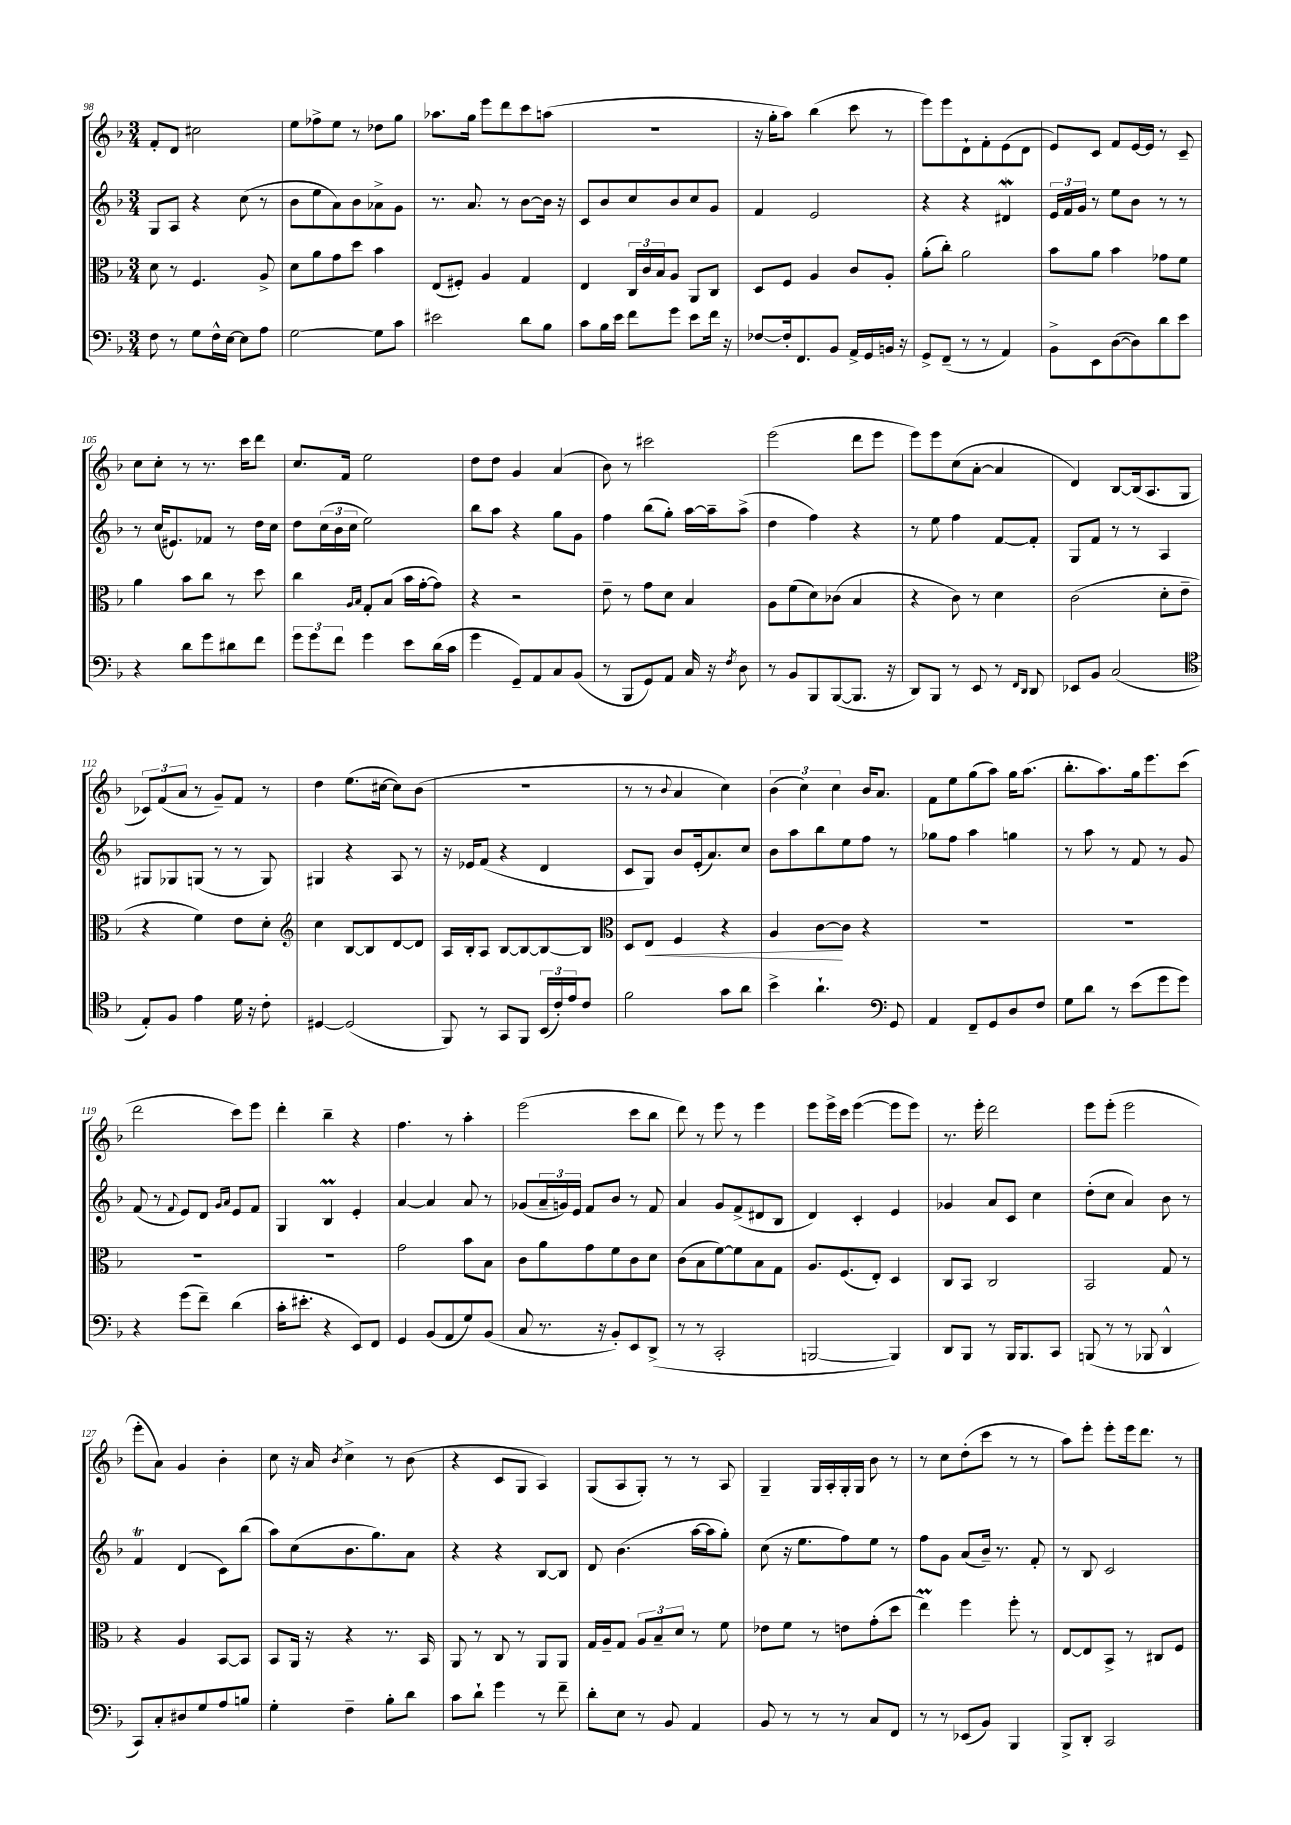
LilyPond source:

<<
\new StaffGroup <<
\new Staff = "s0" {
    \clef treble \key f \major \numericTimeSignature \time 3/4
    f'8-. d'8 cis''2 |
    e''8 fes''8-> e''8 r8 des''8 g''8 |
    aes''8. g''16 e'''8 d'''8 c'''8 a''8( |
    R2. |
    r16 g''16-. a''8) bes''4( c'''8 r8 |
    e'''8) e'''8 d'8-! f'8-. e'8( d'8 |
    e'8) c'8 f'8 e'16~ e'16 r8 c'8-- |
    c''8 c''8-. r8 r8. c'''16 d'''8 |
    c''8. f'16 e''2 |
    d''8 d''8 g'4 a'4( |
    bes'8) r8 cis'''2 |
    e'''2( d'''8 e'''8 |
    e'''8) e'''8 c''8( a'8~-. a'4 |
    d'4) bes8~ bes16( a8. g8 |
    \tuplet 3/2 { ces'8) f'8( a'8 } r8 g'8--) f'8 r8 |
    d''4 e''8.( cis''16~ cis''8) bes'8( |
    r2. |
    r8 r8 \appoggiatura { bes'8 } a'4 c''4) |
    \tuplet 3/2 { bes'4( c''4) c''4 } bes'16 a'8. |
    f'8 e''8 g''8( a''8) g''16 a''8.( |
    bes''8.-. a''8.) g''16 e'''8. c'''8( |
    d'''2 c'''8) e'''8 |
    d'''4-. bes''4-- r4 |
    f''4. r8 a''4-. |
    e'''2( c'''8 bes''8 |
    d'''8) r8 e'''8 r8 e'''4 |
    e'''8 e'''16-> c'''16 e'''4~( e'''8 e'''8) |
    r8. e'''16-. d'''2 |
    e'''8 e'''8-.( e'''2 |
    e'''8-. a'8) g'4 bes'4-. |
    c''8 r16 a'16 \acciaccatura { bes'8 } c''4-> r8 bes'8( |
    r4 c'8 g8 a4) |
    g8( a8 g8-.) r8 r8 a8 |
    g4-- g16 a16-. g16-. g16 bes'8 r8 |
    r8 c''8 d''8-.( c'''8 r8 r8 |
    a''8) e'''8-. e'''8-. e'''16 d'''8. r8 \bar "|." |
}
\new Staff = "s1" {
    \clef treble \key f \major \numericTimeSignature \time 3/4
    g8 a8 r4 c''8( r8 |
    bes'8 e''8 a'8) bes'8 aes'8-> g'8 |
    r8. a'8. r8 bes'8~ bes'16 r16 |
    c'8 bes'8 c''8 bes'8 c''8 g'8 |
    f'4 e'2 |
    r4 r4 dis'4\mordent |
    \tuplet 3/2 { e'16 f'16 g'16 } r8 e''8 bes'8 r8 r8 |
    r8 c''16( eis'8.) fes'8 r8 d''16 c''16 |
    d''8 \tuplet 3/2 { c''16( bes'16 c''16 } e''2) |
    bes''8 a''8 r4 g''8 g'8 |
    f''4 bes''8( g''8-.) a''16~ a''16-- a''8->( |
    d''4 f''4) r4 |
    r8 e''8 f''4 f'8~ f'8-. |
    g8 f'8 r8 r8 a4 |
    gis8 ges8 g8( r8 r8 g8) |
    gis4 r4 a8 r8 |
    r16 ees'16 f'8( r4 d'4 |
    c'8 g8) bes'8 e'16-.( a'8.) c''8 |
    bes'8 a''8 bes''8 e''8 f''8 r8 |
    ges''8 f''8 a''4 g''4 |
    r8 a''8 r8 f'8 r8 g'8 |
    f'8( r8 \appoggiatura { f'8 } e'8) d'8 \grace { g'16 a'16 } e'8 f'8 |
    g4 bes4\prall e'4-. |
    a'4~ a'4 a'8 r8 |
    ges'8( \tuplet 3/2 { a'16-- g'16) e'16 } f'8 bes'8 r8 f'8 |
    a'4 g'8 f'8->( dis'8 bes8 |
    d'4) c'4-. e'4 |
    ges'4 a'8 c'8 c''4 |
    d''8-.( c''8 a'4) bes'8 r8 |
    f'4\trill d'4( c'8) bes''8( |
    a''8) c''8( bes'8. g''8.) a'8 |
    r4 r4 bes8~ bes8 |
    d'8 bes'4.( a''16~ a''16 g''8-.) |
    c''8( r16 e''8. f''8) e''8 r8 |
    f''8 g'8 a'8( bes'16--) r8. f'8-. |
    r8 bes8 c'2 \bar "|." |
}
\new Staff = "s2" {
    \clef alto \key f \major \numericTimeSignature \time 3/4
    d'8 r8 f4. a8-> |
    d'8 a'8 g'8 d''8 bes'4 |
    e8( fis8-.) a4 g4 |
    e4 \tuplet 3/2 { c16 c'16 bes16 } a8 a,8 c8 |
    d8 f8 a4 c'8 a8-. |
    a'8-.( c''8-.) a'2 |
    bes'8 a'8 bes'4 ges'8 f'8 |
    a'4 bes'8 c''8 r8 d''8 |
    c''4 \grace { a16 bes16 } g8-. bes8( bes'16 g'16~-. g'8) |
    r4 r2 |
    e'8-- r8 g'8 d'8 bes4 |
    a8 f'8( d'8) ces'8( bes4 |
    r4 c'8) r8 d'4 |
    c'2( d'8-. e'8-- |
    r4 f'4) e'8 d'8-. |
    \clef treble c''4 bes8~ bes8 d'8~ d'8 |
    a16 bes16-. a8 bes8~ bes8~ bes8~ bes8 |
    \clef alto d8 e8\< f4 r4 |
    a4 c'8~\! c'8 r4 |
    R2. |
    R2. |
    R2. |
    R2. |
    g'2 bes'8 bes8 |
    c'8 a'8 g'8 f'8 c'8 d'8 |
    c'8( bes8 f'8~) f'8 bes8 g8 |
    a8. f8.( e8-.) d4 |
    c8 bes,8 c2 |
    bes,2 g8 r8 |
    r4 a4 bes,8~ bes,8 |
    bes,8 a,16 r16 r4 r8. bes,16 |
    a,8 r8 c8 r8 a,8 a,8 |
    g16 a16-- g8 \tuplet 3/2 { a8 bes8-- d'8 } r8 f'8 |
    ees'8 f'8 r8 e'8 g'8-.( d''8 |
    e''4\prall) f''4 f''8-. r8 |
    e8~ e8 bes,8-> r8 cis8 f8 \bar "|." |
}
\new Staff = "s3" {
    \clef bass \key f \major \numericTimeSignature \time 3/4
    f8 r8 g8 f16-^ e16~ e8 a8 |
    g2~ g8 c'8 |
    eis'2 d'8 bes8 |
    c'8 bes16 e'16 f'8 g'8 e'8 f'16 r16 |
    fes8~ fes16-. f,8. bes,8 a,16-> g,16 b,16 r16 |
    g,8-> f,8--( r8 r8 a,4) |
    bes,8-> e,8 d8~( d8) d'8 e'8 |
    r4 d'8 g'8 dis'8 f'8 |
    \tuplet 3/2 { g'8 g'8 f'8 } g'4 e'8 d'16( c'16 |
    g'4 g,8--) a,8 c8 bes,8( |
    r8 bes,,8 g,8) a,8 c16 r16 \acciaccatura { f8 } d8 |
    r8 bes,8 bes,,8 bes,,8~( bes,,8. r16 |
    d,8) bes,,8 r8 e,8 r8 \grace { f,16 d,16 } d,8 |
    ees,8 bes,8 c2( |
    \clef tenor e8-.) f8 e'4 d'16 r16 c'8-. |
    dis4~ dis2( |
    f,8) r8 g,8 f,8 \tuplet 3/2 { bes,16( c'16-.) e'16 } c'8 |
    f'2 g'8 a'8 |
    bes'4-> a'4.-! \clef bass g,8 |
    a,4 f,8-- g,8 d8 f8 |
    g8 d'8 r8 e'8( g'8 g'8) |
    r4 g'8( f'8--) d'4( |
    c'16-. eis'8.-. r4 e,8) f,8 |
    g,4 bes,8( a,8 g8) bes,8( |
    c8 r8. r16 bes,8-.) e,8 d,8->( |
    r8 r8 c,2-. |
    b,,2~ b,,4) |
    d,8 bes,,8 r8 bes,,16 bes,,8. c,8 |
    b,,8( r8 r8 bes,,8 d,4-^ |
    c,8) c8-. dis8 g8 a8 b8 |
    g4-. f4-- bes8-. d'8 |
    c'8 d'8-! g'4 r8 f'8-- |
    d'8-. e8 r8 bes,8 a,4 |
    bes,8 r8 r8 r8 c8 f,8 |
    r8 r8 ees,8( bes,8) bes,,4 |
    bes,,8-> d,8-. c,2 \bar "|." |
}
>>
>>
\layout { \context { \Score currentBarNumber = #98 } }
